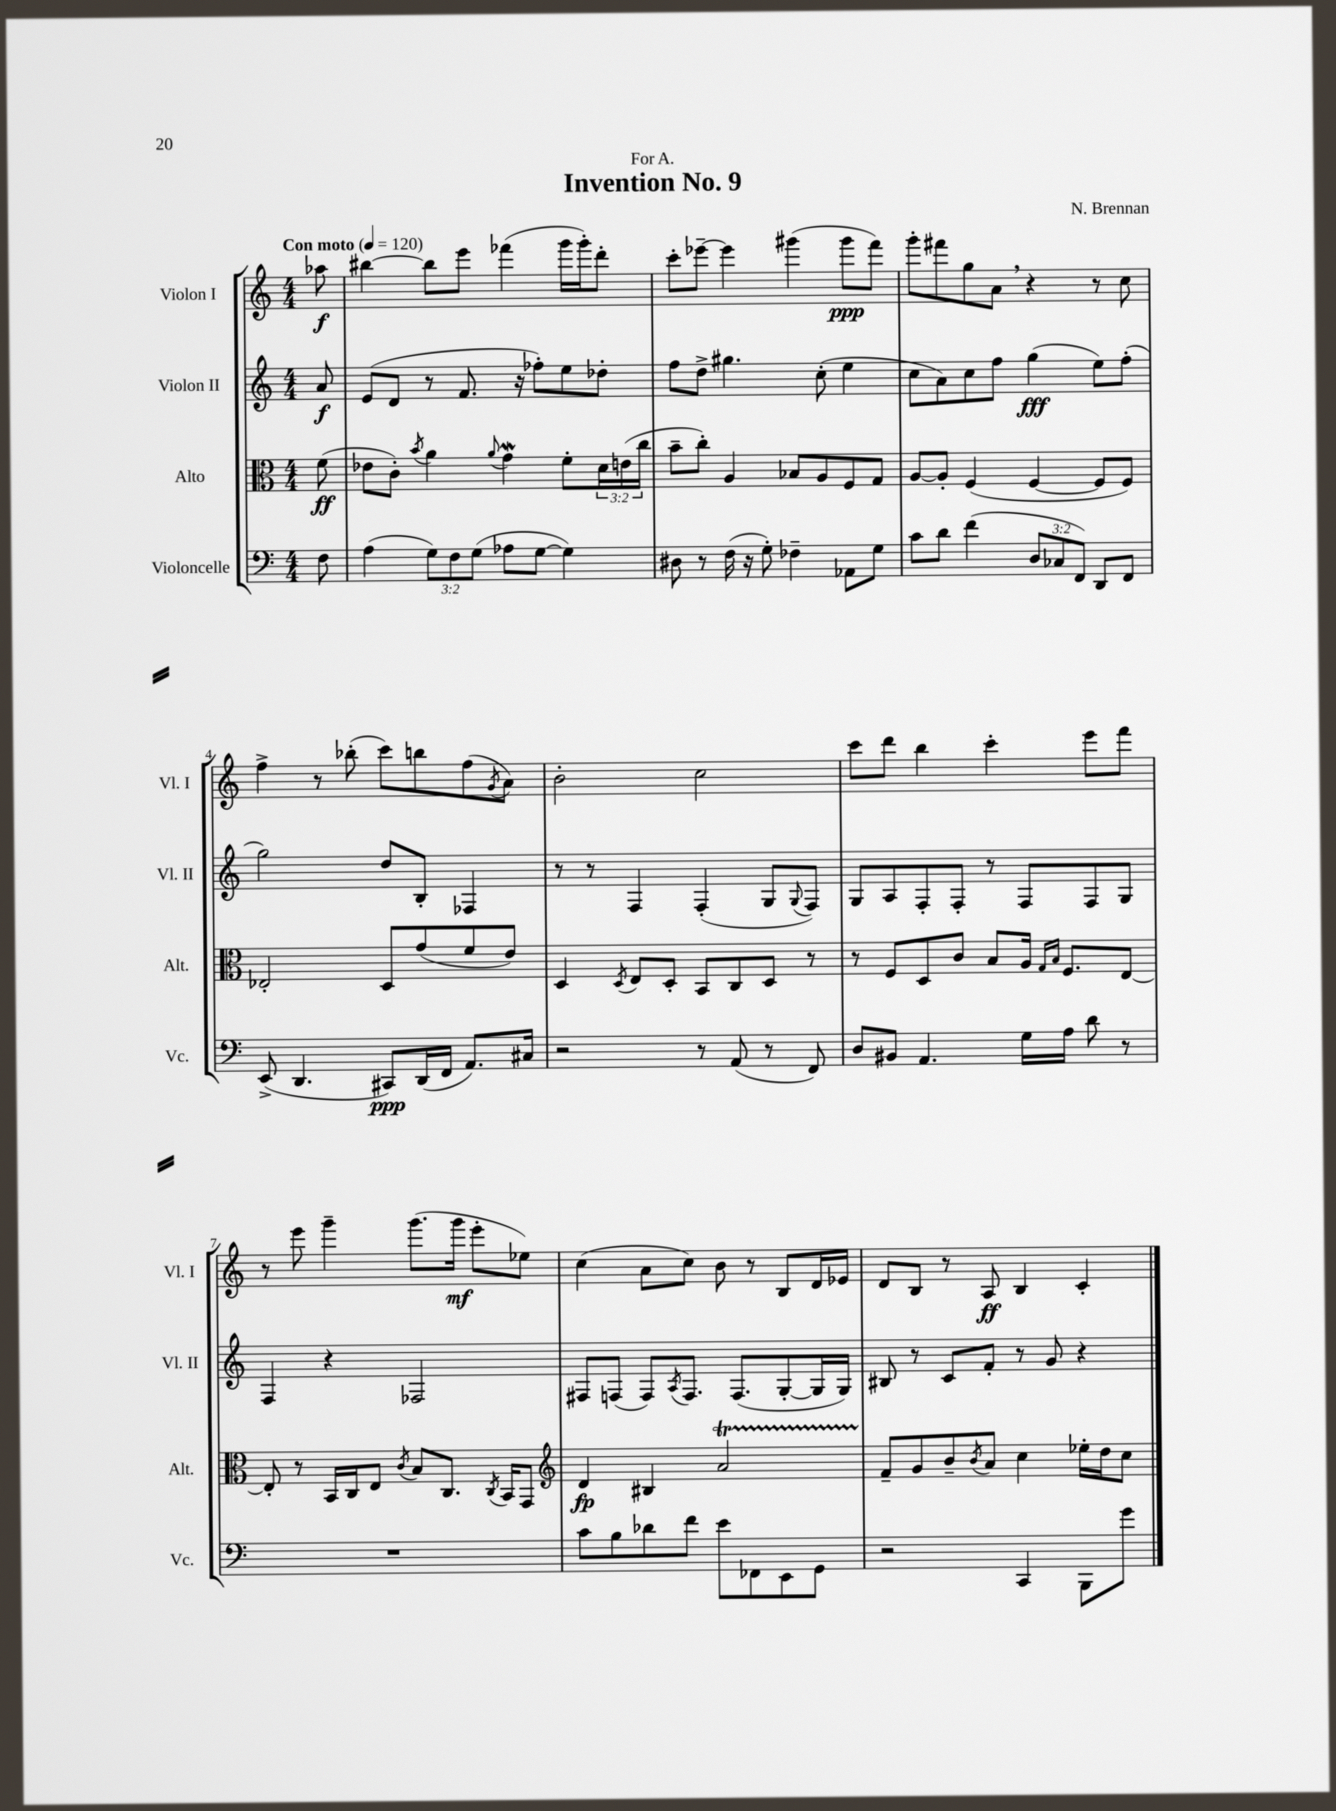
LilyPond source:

\header { title = "Invention No. 9" composer = "N. Brennan" dedication = "For A." }
<<
\new StaffGroup <<
\new Staff = "s0" \with { instrumentName = "Violon I" shortInstrumentName = "Vl. I" } {
    \clef treble \key c \major \numericTimeSignature \time 4/4 \partial 8 \tempo "Con moto" 4 = 120
    aes''8\f |
    bis''4~ bis''8 e'''8 fes'''4( g'''16 g'''16-.) d'''8-. |
    c'''8-. ees'''8~-- ees'''4 gis'''4( gis'''8\ppp f'''8) |
    g'''8-. fis'''8 g''8 a'8 \breathe r4 r8 c''8 |
    f''4-> r8 bes''8-.( c'''8) b''8 f''8( \acciaccatura { g'8 } a'8) |
    b'2-. c''2 |
    c'''8 d'''8 b''4 c'''4-. e'''8 f'''8 |
    r8 e'''8 g'''4-- g'''8.( g'''16\mf e'''8-. ees''8) |
    c''4( a'8 c''8) b'8 r8 b8 d'16 ees'16 |
    d'8 b8 r8 a8\ff b4 c'4-. \bar "|." |
}
\new Staff = "s1" \with { instrumentName = "Violon II" shortInstrumentName = "Vl. II" } {
    \clef treble \key c \major \numericTimeSignature \time 4/4 \partial 8
    a'8\f |
    e'8( d'8 r8 f'8. r16 fes''8-.) e''8 des''8-. |
    f''8 d''8-> gis''4. c''8-.( e''4 |
    c''8 a'8) c''8 f''8 g''4\fff( e''8) f''8-.( |
    g''2) d''8 b8-. fes4 |
    r8 r8 f4 f4-.( g8 \appoggiatura { g8 } f8) |
    g8 a8 f8-. f8-. r8 f8 f8 g8 |
    f4 r4 fes2 |
    fis8 f8( f8) \acciaccatura { a8 } f8. f8.( g8~-. g16 g16) |
    bis8 r8 c'8 f'8-. r8 g'8 r4 \bar "|." |
}
\new Staff = "s2" \with { instrumentName = "Alto" shortInstrumentName = "Alt." } {
    \clef alto \key c \major \numericTimeSignature \time 4/4 \override Staff.TupletNumber.text = #tuplet-number::calc-fraction-text \partial 8
    f'8\ff( |
    ees'8 c'8-.) \acciaccatura { b'8 } a'4 \appoggiatura { a'8 } g'4\mordent f'8-. \tuplet 3/2 { d'16 e'16( c''16 } |
    b'8-- c''8-.) a4 bes8 a8 f8 g8 |
    a8~ a8-. f4( f4~ f8 f8) |
    ees2-. d8 g'8( f'8 e'8) |
    d4 \acciaccatura { d8 } e8 d8-. b,8 c8 d8 r8 |
    r8 f8 d8 c'8 b8 a16 \grace { g16 b16 } f8. e8~ |
    e8-. r8 b,16 c16 e8 \acciaccatura { c'8 } b8 c8. \acciaccatura { c8 } b,16 g,8 |
    \clef treble d'4\fp bis4 a'2\startTrillSpan |
    f'8--\stopTrillSpan g'8 b'8-- \acciaccatura { b'8 } a'8 c''4 ees''16-. d''16 c''8 \bar "|." |
}
\new Staff = "s3" \with { instrumentName = "Violoncelle" shortInstrumentName = "Vc." } {
    \clef bass \key c \major \numericTimeSignature \time 4/4 \override Staff.TupletNumber.text = #tuplet-number::calc-fraction-text \partial 8
    f8 |
    a4( \tuplet 3/2 { g8) f8 g8( } aes8 g8~ g4) |
    dis8 r8 f16( r16 g8-.) fes4-- aes,8 g8 |
    c'8 d'8 f'4( \tuplet 3/2 { d8 ces8 f,8) } d,8 f,8 |
    e,8->( d,4. cis,8\ppp) d,16( f,16 a,8.) cis16 |
    r2 r8 a,8( r8 f,8) |
    d8 bis,8 a,4. g16 a16 d'8 r8 |
    R1 |
    c'8 b8 des'8 f'8 e'8 fes,8 e,8 g,8 |
    r2 c,4 b,,8 g'8 \bar "|." |
}
>>
>>
